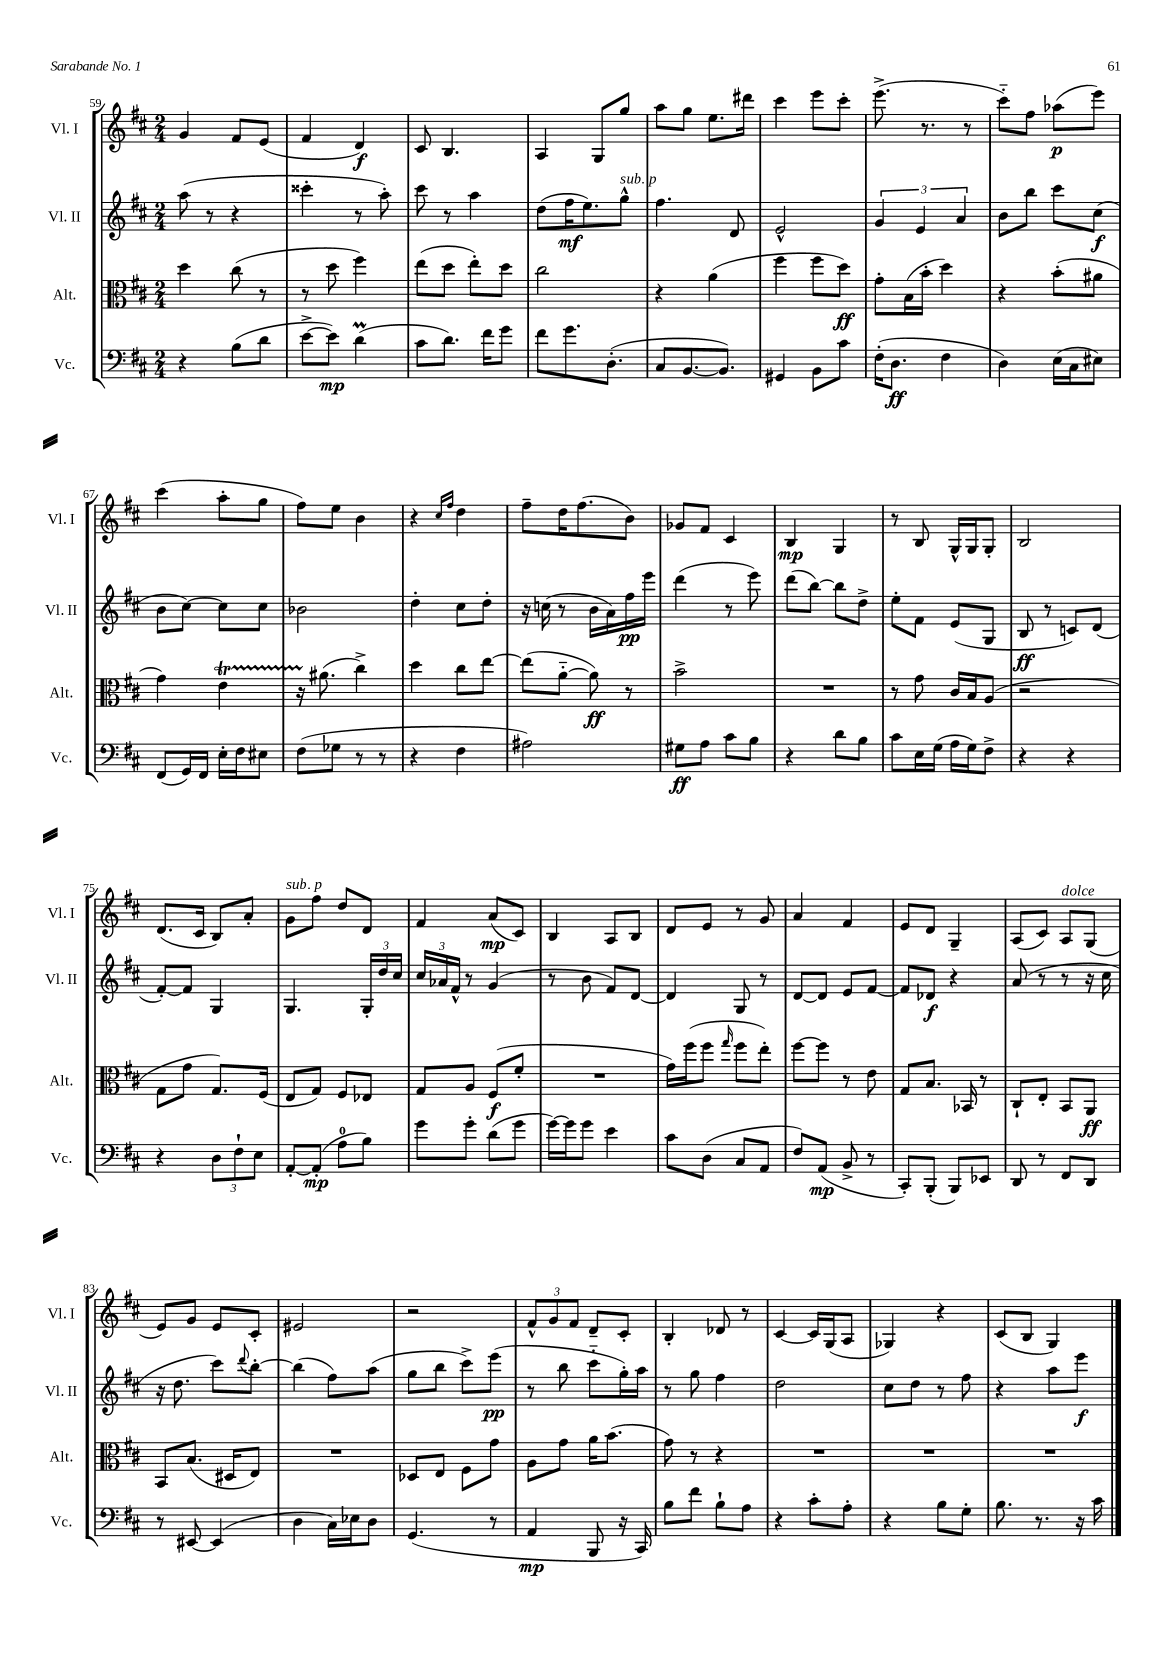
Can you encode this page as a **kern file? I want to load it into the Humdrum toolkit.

**kern	**dynam	**kern	**dynam	**kern	**dynam	**kern	**dynam
*part4	*part4	*part3	*part3	*part2	*part2	*part1	*part1
*staff4	*staff4	*staff3	*staff3	*staff2	*staff2	*staff1	*staff1
*I"Vc.	*	*I"Alt.	*	*I"Vl. II	*	*I"Vl. I	*
*I'Vc.	*	*I'Alt.	*	*I'Vl. II	*	*I'Vl. I	*
*clefF4	*	*clefC3	*	*clefG2	*	*clefG2	*
*k[f#c#]	*	*k[f#c#]	*	*k[f#c#]	*	*k[f#c#]	*
*M2/4	*	*M2/4	*	*M2/4	*	*M2/4	*
=59	=59	=59	=59	=59	=59	=59	=59
4r	.	4dd\	.	(8aa\	.	4g/	.
.	.	.	.	8r	.	.	.
(8B\L	.	(8cc#\	.	4r	.	8f#/L	.
8d\J	.	8r	.	.	.	(8e/J	.
=60	=60	=60	=60	=60	=60	=60	=60
[8e^\L	.	8r	.	4ccc##X'\	.	4f#/	.
8e\J])	mp	8dd\	.	.	.	.	.
(4dM\	.	4ff#\)	.	8r	.	4d/)	f
.	.	.	.	8aa'\)	.	.	.
=61	=61	=61	=61	=61	=61	=61	=61
8c#\L	.	(8ee\L	.	8ccc#\	.	8c#/	.
8.d\J)	.	8dd\J	.	8r	.	4.B/	.
.	.	8ee'\L)	.	4aa\	.	.	.
16f#\KL	.	.	.	.	.	.	.
8g\J	.	8dd\J	.	.	.	.	.
=62	=62	=62	=62	=62	=62	=62	=62
8f#\L	.	2cc#\	.	(8dd\L	.	4A/	.
8.g\	.	.	.	16ff#\K	mf	.	.
.	.	.	.	8.ee\)	.	.	.
.	.	.	.	.	.	8G/L	.
(8.D'\J	.	.	.	.	.	.	.
!	!	!	!	!LO:TX:a:i:t=sub. p	!	!	!
.	.	.	.	8gg^^\J	.	8gg/J	.
=63	=63	=63	=63	=63	=63	=63	=63
8C#/L	.	4r	.	4.ff#\	.	8aa\L	.
[8.BB/	.	.	.	.	.	8gg\J	.
.	.	(4a\	.	.	.	8.ee\L	.
8.BB/J])	.	.	.	.	.	.	.
.	.	.	.	8d/	.	.	.
.	.	.	.	.	.	16ddd#X\Jk	.
=64	=64	=64	=64	=64	=64	=64	=64
4GG#X/	.	4ff#\	.	2e^^/	.	4ccc#\	.
8BB\L	.	8ff#\L	.	.	.	8eee\L	.
8c#\J	.	8dd\J)	ff	.	.	8ccc#'\J	.
=65	=65	=65	=65	=65	=65	=65	=65
(16F#'\KL	.	8g'\L	.	6g/	.	(8.eee^\	.
8.D\J	ff	.	.	.	.	.	.
.	.	(16B\L	.	.	.	.	.
.	.	.	.	6e/	.	.	.
.	.	16b'\JJ	.	.	.	8.r	.
4F#\	.	4dd\)	.	.	.	.	.
.	.	.	.	6a/	.	.	.
.	.	.	.	.	.	8r	.
=66	=66	=66	=66	=66	=66	=66	=66
4D\)	.	4r	.	8b\L	.	8ccc#\L)	.
.	.	.	.	8bb\J	.	8ff#\J	.
(16E\LL	.	(8b'\L	.	8ccc#\L	.	(8aa-X\L	p
16C#\J	.	.	.	.	.	.	.
8E#X\J)	.	8a#X\J	.	(8cc#\J	f	8eee\J)	.
!!LO:LB:g=z
=67	=67	=67	=67	=67	=67	=67	=67
(8FF#/L	.	4g\)	.	8b\L	.	(4ccc#\	.
16GG/L)	.	.	.	[8cc#\J)	.	.	.
16FF#/JJ	.	.	.	.	.	.	.
16E'\LL	.	4eT\	.	8cc#\L]	.	8aa'\L	.
16F#\J	.	.	.	.	.	.	.
8E#X\J	.	.	.	8cc#\J	.	8gg\J	.
=68	=68	=68	=68	=68	=68	=68	=68
(8F#\L	.	16r	.	2b-X\	.	8ff#\L)	.
.	.	(8.a#X\	.	.	.	.	.
8G-X\J	.	.	.	.	.	8ee\J	.
8r	.	4cc#^\)	.	.	.	4b\	.
8r	.	.	.	.	.	.	.
=69	=69	=69	=69	=69	=69	=69	=69
4r	.	4dd\	.	4dd'\	.	4r	.
.	.	.	.	.	.	16qqcc#/LL	.
.	.	.	.	.	.	16qqff#/JJ	.
4F#\	.	8cc#\L	.	8cc#\L	.	4dd\	.
.	.	[8ee\J	.	8dd'\J	.	.	.
=70	=70	=70	=70	=70	=70	=70	=70
2A#X\)	.	(8ee\L]	.	16r	.	8ff#~\L	.
.	.	.	.	(16ccn\	.	.	.
.	.	[8a\J	.	8r	.	16dd\K	.
.	.	.	.	.	.	(8.ff#\	.
.	.	8a\])	ff	16b\LL	.	.	.
.	.	.	.	16a\)	.	.	.
.	.	8r	.	16ff#\	pp	8b\J)	.
.	.	.	.	16eee\JJ	.	.	.
=71	=71	=71	=71	=71	=71	=71	=71
8G#X\L	ff	2b^\	.	(4ddd\	.	8g-X/L	.
8A\J	.	.	.	.	.	8f#/J	.
8c#\L	.	.	.	8r	.	4c#/	.
8B\J	.	.	.	8eee\)	.	.	.
=72	=72	=72	=72	=72	=72	=72	=72
4r	.	2r	.	(8ddd\L	.	4B/	mp
.	.	.	.	[8bb\J)	.	.	.
8d\L	.	.	.	8bb\L]	.	4G/	.
8B\J	.	.	.	8dd^\J	.	.	.
=73	=73	=73	=73	=73	=73	=73	=73
8c#\L	.	8r	.	8ee'\L	.	8r	.
16E\L	.	8g\	.	8f#\J	.	8B/	.
(16G\JJ	.	.	.	.	.	.	.
16A\LL	.	16c#/LL	.	(8e/L	.	16G^^/LL	.
16G\J)	.	16B/J	.	.	.	16G/J	.
8F#^\J	.	(8A/J	.	8G/J	.	8G'/J	.
=74	=74	=74	=74	=74	=74	=74	=74
4r	.	2r	.	8B/	ff	2B/	.
.	.	.	.	8r	.	.	.
4r	.	.	.	8cn/L)	.	.	.
.	.	.	.	(8d/J	.	.	.
!!LO:LB:g=z
=75	=75	=75	=75	=75	=75	=75	=75
4r	.	8G\L	.	[8f#'/L)	.	(8.d/L	.
.	.	8g\J	.	8f#/J]	.	.	.
.	.	.	.	.	.	16c#/Jk	.
12D\L	.	8.G/L)	.	4G/	.	8B/L)	.
12F#`\	.	.	.	.	.	.	.
.	.	.	.	.	.	8a'/J	.
12E\J	.	.	.	.	.	.	.
.	.	(16F#/Jk	.	.	.	.	.
=76	=76	=76	=76	=76	=76	=76	=76
!	!	!	!	!	!	!LO:TX:a:i:t=sub. p	!
[8AA'/L	.	8E/L	.	4.G/	.	8g\L	.
(8AA'/J]	mp	8G/J)	.	.	.	8ff#\J	.
8A\L	.	8F#/L	.	.	.	8dd/L	.
8B\J)	.	8E-X/J	.	24G'/LL	.	8d/J	.
.	.	.	.	24dd/	.	.	.
.	.	.	.	24cc#/JJ	.	.	.
=77	=77	=77	=77	=77	=77	=77	=77
8g\L	.	8G/L	.	24cc#/LL	.	4f#/	.
.	.	.	.	24a-X/	.	.	.
.	.	.	.	24f#^^/JJ	.	.	.
8g'\J	.	8A/J	.	8r	.	.	.
(8d\L	.	(8F#/L	f	(4g/	.	(8a/L	mp
8g\J	.	8f#'/J	.	.	.	8c#/J)	.
=78	=78	=78	=78	=78	=78	=78	=78
[16g\LL)	.	2r	.	8r	.	4B/	.
16g\J]	.	.	.	.	.	.	.
8g\J	.	.	.	8b\	.	.	.
4e\	.	.	.	8f#/L)	.	8A/L	.
.	.	.	.	[8d/J	.	8B/J	.
=79	=79	=79	=79	=79	=79	=79	=79
8c#\L	.	16g\LL)	.	4d/]	.	8d/L	.
.	.	(16ff#\J	.	.	.	.	.
(8D\J	.	8ff#\J	.	.	.	8e/J	.
.	.	16qqgg/	.	.	.	.	.
8C#/L	.	8ff#\L	.	8G/	.	8r	.
8AA/J	.	8ee'\J)	.	8r	.	8g/	.
=80	=80	=80	=80	=80	=80	=80	=80
8F#/L)	.	[8ff#\L	.	[8d/L	.	4a/	.
(8AA/J	mp	8ff#\J]	.	8d/J]	.	.	.
8BB^/	.	8r	.	8e/L	.	4f#/	.
8r	.	8e\	.	[8f#/J	.	.	.
=81	=81	=81	=81	=81	=81	=81	=81
8CC#'/L)	.	8G/L	.	8f#/L]	.	8e/L	.
(8BBB'/J	.	8.B/J	.	8d-X/J	f	8d/J	.
8BBB/L)	.	.	.	4r	.	4G~/	.
.	.	16BB-X/	.	.	.	.	.
8EE-X/J	.	8r	.	.	.	.	.
=82	=82	=82	=82	=82	=82	=82	=82
8DD/	.	8C#`/L	.	(8a/	.	(8A/L	.
8r	.	8E'/J	.	8r	.	8c#/J)	.
!	!	!	!	!	!	!LO:TX:a:i:t=dolce	!
8FF#/L	.	8BB/L	.	8r	.	8A/L	.
8DD/J	.	8AA/J	ff	16r	.	(8G/J	.
.	.	.	.	16cc#\	.	.	.
!!LO:LB:g=z
=83	=83	=83	=83	=83	=83	=83	=83
8r	.	8BB/L	.	16r	.	8e/L)	.
.	.	.	.	8.dd\	.	.	.
[8EE#X/	.	(8.B/J	.	.	.	8g/J	.
(4EE#/]	.	.	.	8ccc#\L)	.	8e/L	.
.	.	16D#X/KL	.	.	.	.	.
.	.	.	.	8qqddd/	.	.	.
.	.	8E/J)	.	[8bb'\J	.	8c#'/J	.
=84	=84	=84	=84	=84	=84	=84	=84
4D\	.	2r	.	(4bb\]	.	2e#X/	.
16C#\LL)	.	.	.	8ff#\L)	.	.	.
16E-X\J	.	.	.	.	.	.	.
8D\J	.	.	.	(8aa\J	.	.	.
=85	=85	=85	=85	=85	=85	=85	=85
(4.GG/	.	8D-X/L	.	8gg\L	.	2r	.
.	.	8E/J	.	8bb\J	.	.	.
.	.	8F#\L	.	8ccc#^\L)	.	.	.
8r	.	8g\J	.	(8eee\J	pp	.	.
=86	=86	=86	=86	=86	=86	=86	=86
4AA/	mp	8A\L	.	8r	.	12f#^^/L	.
.	.	.	.	.	.	12g/	.
.	.	8g\J	.	8bb\	.	.	.
.	.	.	.	.	.	12f#/J	.
8BBB/	.	16a\KL	.	8ccc#\L	.	8d~/L	.
.	.	(8.b\J	.	.	.	.	.
16r	.	.	.	16gg'\L)	.	8c#'/J	.
16CC#/)	.	.	.	16aa\JJ	.	.	.
=87	=87	=87	=87	=87	=87	=87	=87
8B\L	.	8g\)	.	8r	.	4B'/	.
8f#\J	.	8r	.	8gg\	.	.	.
8B`\L	.	4r	.	4ff#\	.	8d-X/	.
8A\J	.	.	.	.	.	8r	.
=88	=88	=88	=88	=88	=88	=88	=88
4r	.	2r	.	2dd\	.	[4c#/	.
8c#'\L	.	.	.	.	.	16c#/LL]	.
.	.	.	.	.	.	(16G/J	.
8A'\J	.	.	.	.	.	8A/J	.
=89	=89	=89	=89	=89	=89	=89	=89
4r	.	2r	.	8cc#\L	.	4G-X/)	.
.	.	.	.	8dd\J	.	.	.
8B\L	.	.	.	8r	.	4r	.
8G'\J	.	.	.	8ff#\	.	.	.
=90	=90	=90	=90	=90	=90	=90	=90
8.B\	.	2r	.	4r	.	(8c#/L	.
.	.	.	.	.	.	8B/J	.
8.r	.	.	.	.	.	.	.
.	.	.	.	8aa\L	.	4G/)	.
16r	.	.	.	8eee\J	f	.	.
16c#\	.	.	.	.	.	.	.
==	==	==	==	==	==	==	==
*-	*-	*-	*-	*-	*-	*-	*-
